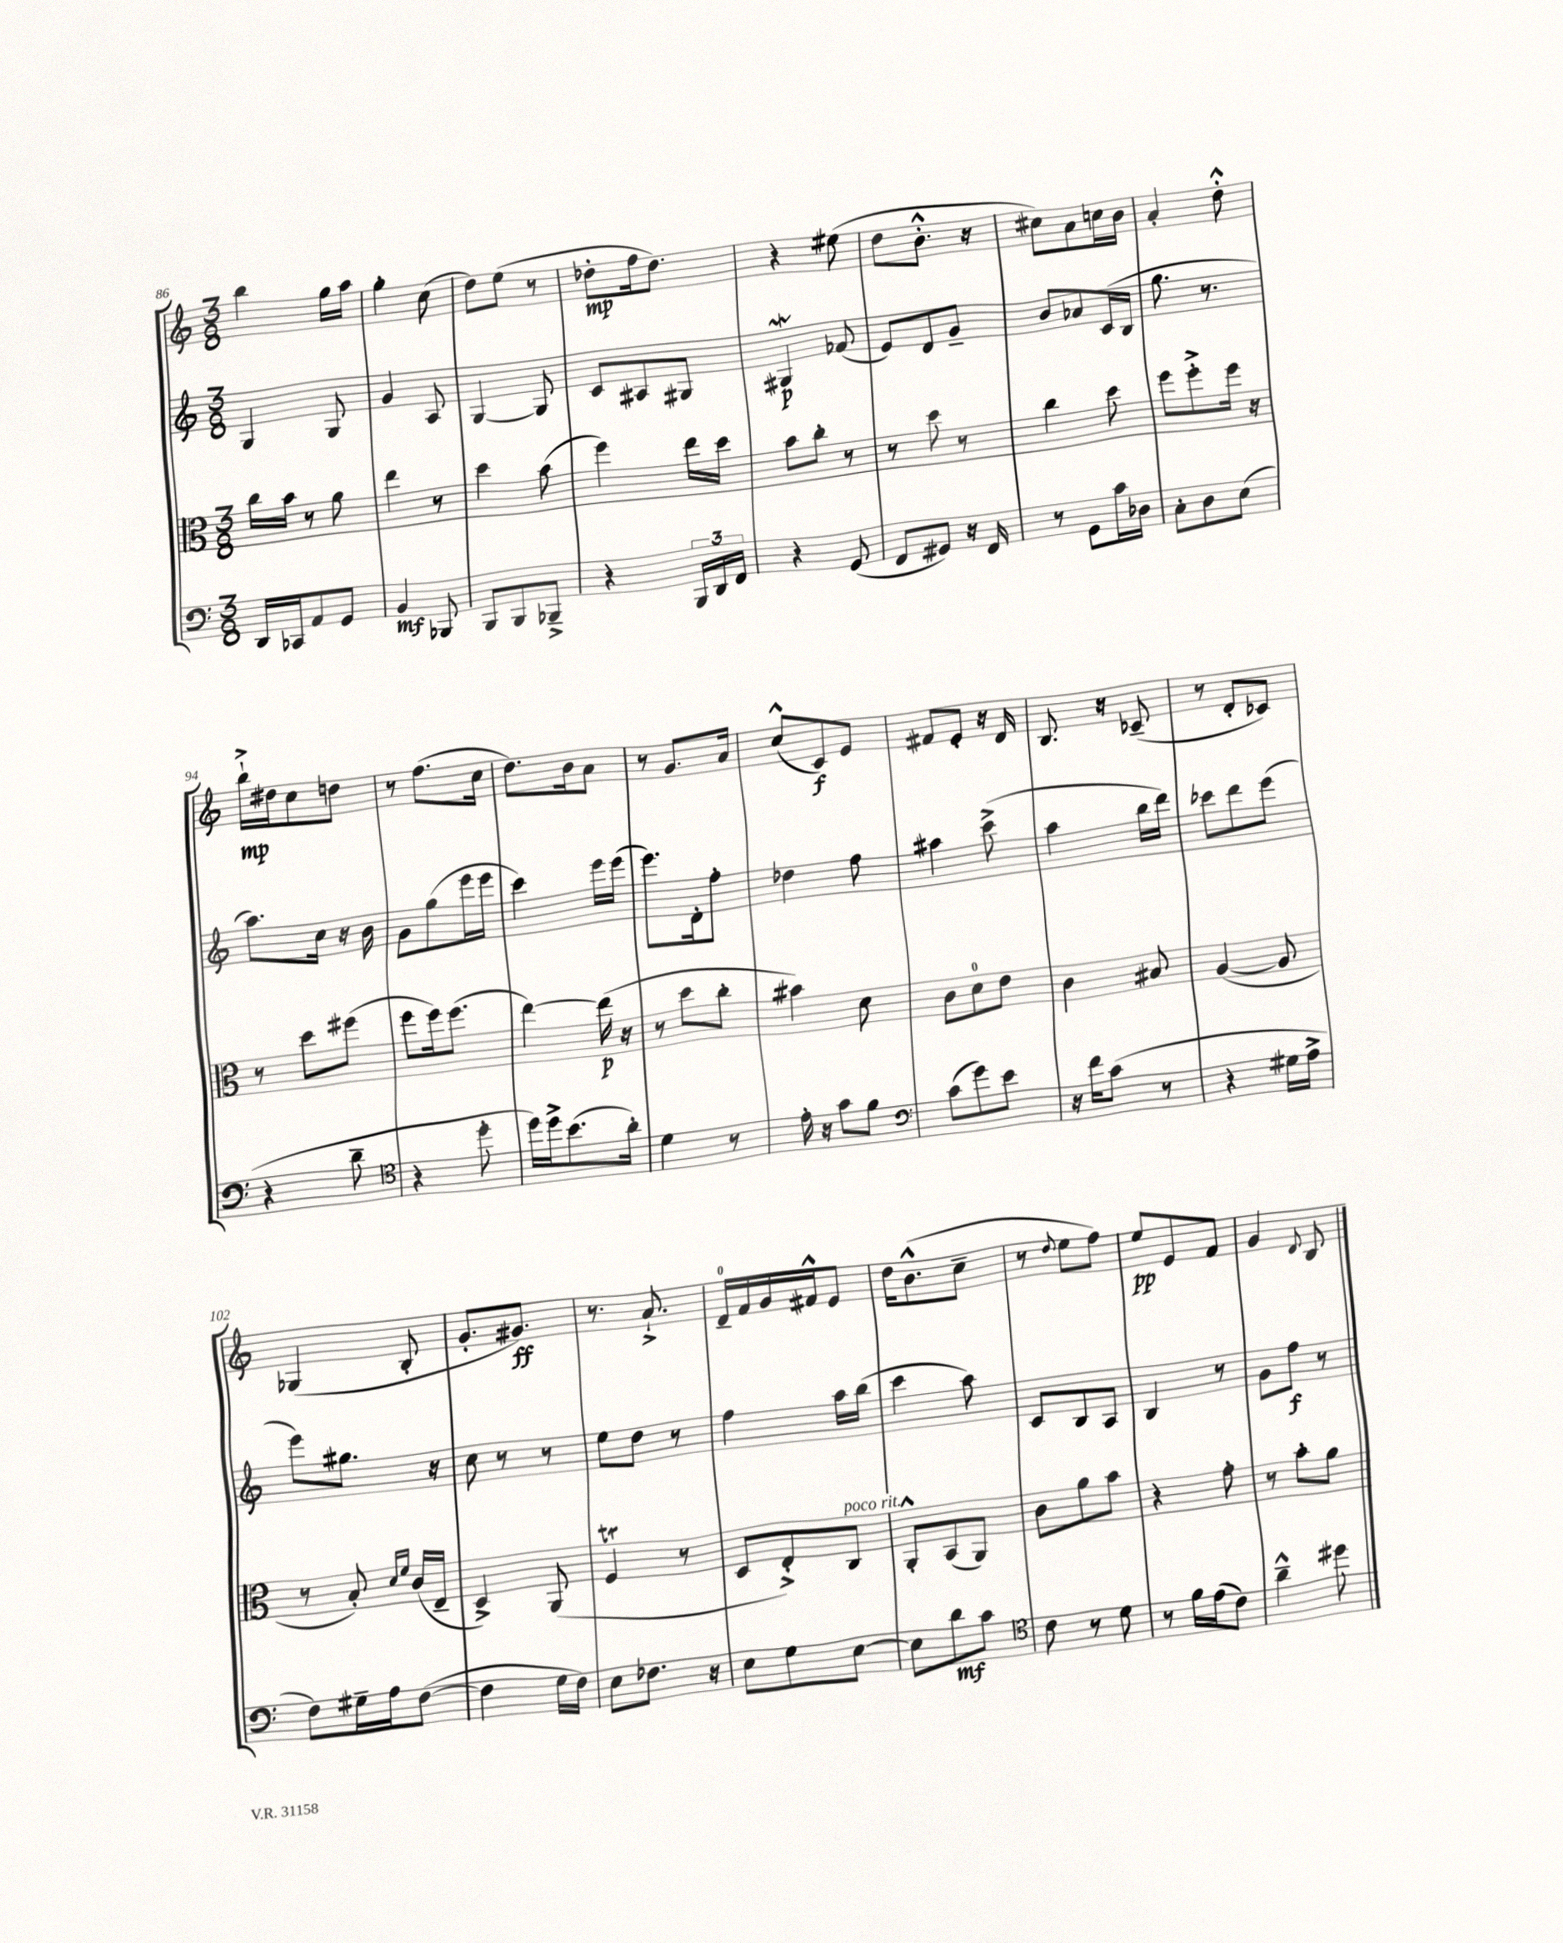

**kern	**kern	**kern	**kern
*staff4	*staff3	*staff2	*staff1
*clefF4	*clefC3	*clefG2	*clefG2
*k[]	*k[]	*k[]	*k[]
*M3/8	*M3/8	*M3/8	*M3/8
16DD	16cc	4G	4bb
16CC-	16b	.	.
8AA	8r	.	.
8GG	8a	8G	16gg
.	.	.	16aa
=	=	=	=
4BB	4ee	4g	4gg'
8BBB-	8r	8A	(8cc
=	=	=	=
8BBB	4dd	[4G	8dd)
8BBB	.	.	(8ee
8BBB-~^	(8b	8G]	8r
=	=	=	=
4r	4ff)	8c	8dd-'
.	.	8A#	16ff
.	.	.	8.dd-)
24BBB	16ee	8G#	.
24DD	.	.	.
.	16dd	.	.
24FF	.	.	.
=	=	=	=
4r	8b	4G#	4r
.	8cc'	.	.
(8GG	8r	(8f-	(8ee#
=	=	=	=
8FF	8r	8e)	8dd
8GG#)	8dd	8d	8.b'^^
16r	8r	8g~	.
16FF	.	.	16r
=	=	=	=
8r	4cc	8b	8cc#)
8GG	.	8a-	8a
16c	8dd	(16c	16cc
16D-	.	16B	16b
=	=	=	=
8C'	8ff	8.gg	4a'
8D	8ff'^	.	.
.	.	8.r	.
(8E	16ff	.	8dd'^^
.	16r	.	.
=	=	=	=
4r	8r	8.aa)	16bb`^
.	.	.	16dd#
.	8dd	.	8cc
.	.	16cc	.
8d~	(8ff#	16r	8dd
.	.	16b	.
=	=	=	=
*clefC4	*	*	*
4r	8ff	8g	8r
.	16ff)	(8gg	(8.ff
.	(8.ff	.	.
8dd'	.	16eee	.
.	.	16eee	16cc
=	=	=	=
16dd)	[4ee)	4ccc)	8.dd)
16dd^	.	.	.
(8.b	.	.	.
.	.	.	16b
.	(16ee]	16eee	8a
16a')	16r	(16eee	.
=	=	=	=
4d	8r	8.eee)	8r
.	8dd	.	8.g
.	.	16d'	.
8r	8cc'	8ff'	.
.	.	.	16a
=	=	=	=
16e'	4b#)	4dd-	(8cc^^
16r	.	.	.
8g	.	.	8c)
8f	8d	8ff	8e
=	=	=	=
*clefF4	*	*	*
(8c	8c	4aa#	8f#
8g)	8d	.	8e'
8e	8e	(8ccc^	16r
.	.	.	16d
=	=	=	=
16r	4c	4aa	8.B
16f	.	.	.
(8c	.	.	.
.	.	.	16r
8r	8B#	16bb	(8c-~
.	.	16ddd)	.
=	=	=	=
4r	([4A	8ccc-	8r
.	.	8ddd	8d'
16G#	8A]	(8eee	8c-)
16A^	.	.	.
=	=	=	=
8F)	8r	8eee)	(4G-
16G#~	8B')	8.gg#	.
16A	.	.	.
.	16qqd	.	.
.	16qqf	.	.
([8F	(16c	.	8B'
.	16E~	16r	.
=	=	=	=
4F]	4D^)	8cc	8.g'
.	.	8r	.
.	.	.	8.g#)
16G	(8AA	8r	.
16F)	.	.	.
=	=	=	=
8E	4F	8ee	8.r
8.F-	.	8dd	.
.	.	.	8.a`^
.	8r	8r	.
16r	.	.	.
=	=	=	=
8E	8D	4ff	16d~
.	.	.	16f
8G	8E'^)	.	16g
.	.	.	16f#^^
[8E	8C	16aa	8e
.	.	(16bb	.
=	=	=	=
8E]	8AA'^^	4ccc	16dd
.	.	.	(8.b^^
8d	(8BB	.	.
8c	8AA)	8aa)	8cc~
=	=	=	=
*clefC4	*	*	*
8c	8c	8c	8r
.	.	.	8qqdd
8r	8a	8B	8ee
8d	8b	8A	8ff)
=	=	=	=
8r	4r	4B	8ee
16f	.	.	8e
(16e	.	.	.
8c)	8g'	8r	8f
=	=	=	=
4a~^^	8r	8g	4g
.	8b'	8ff	.
.	.	.	8qqd
8dd#	8a	8r	8B
==	==	==	==
*-	*-	*-	*-
